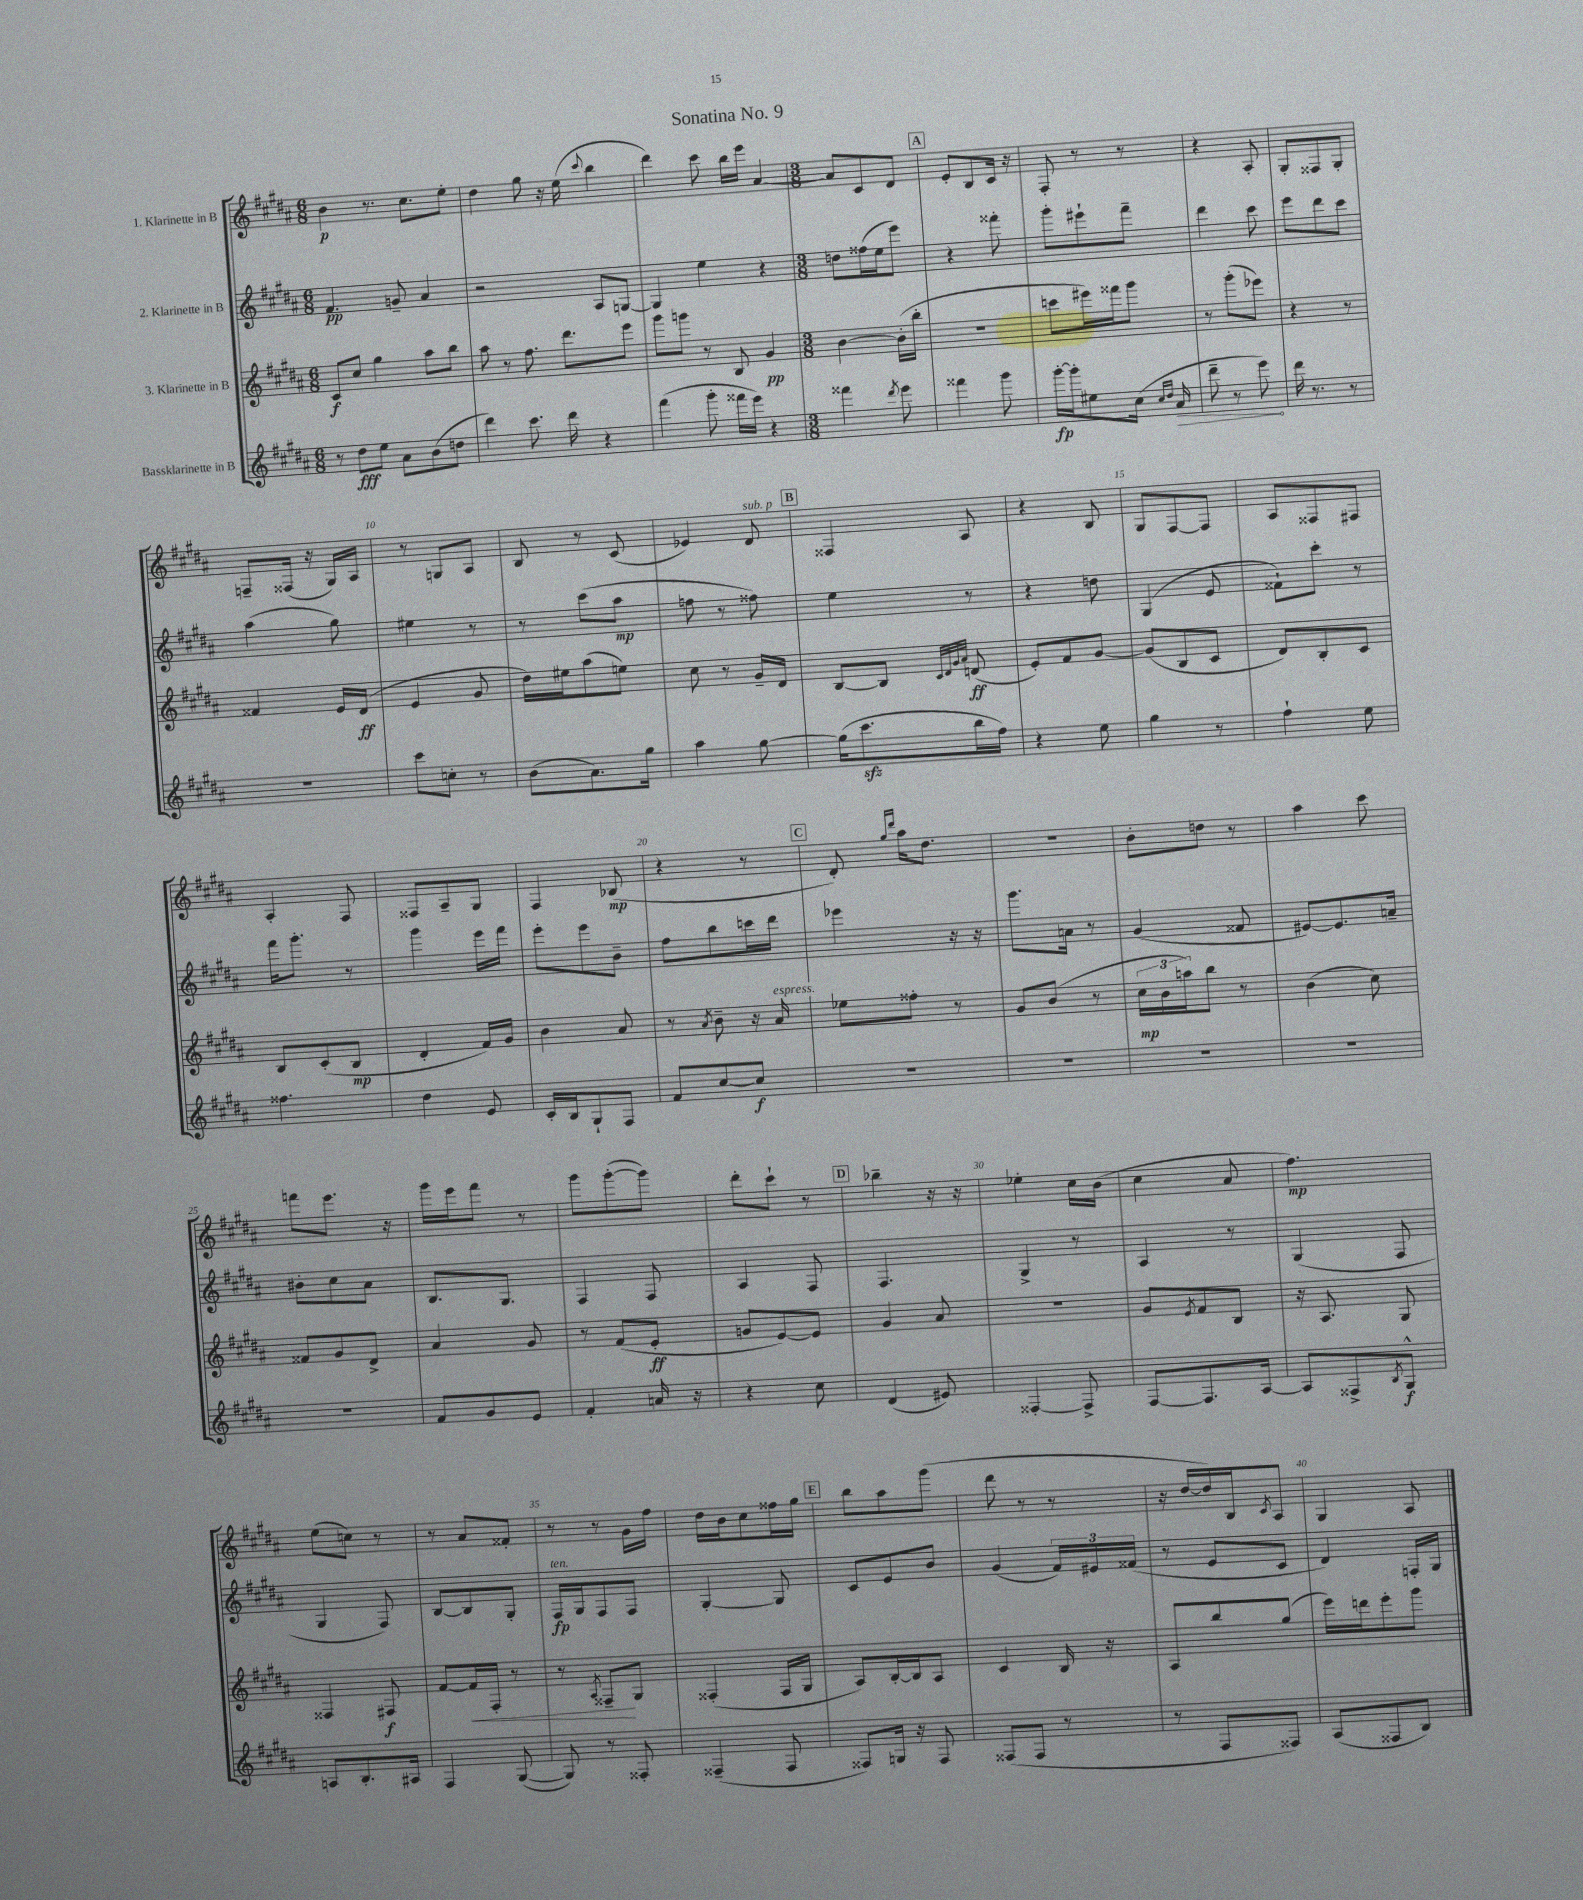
\header { title = "Sonatina No. 9" }
<<
\new StaffGroup <<
\new Staff = "s0" \with { instrumentName = "1. Klarinette in B" } {
    \clef treble \key b \major \numericTimeSignature \time 6/8
    b'4\p r8. cis''8. e''8-. |
    dis''4 gis''8 r16 e''16( \appoggiatura { cis'''8 } b''4 |
    dis'''4) cis'''8 b''16 e'''16 ais'4~ |
    \numericTimeSignature \time 3/8 ais'8 cis'8 dis'8 |
    \mark \markup { \box "A" } e'8-. b8 cis'16 r16 |
    fis8-. r8 r8 |
    r4 ais8-. |
    gis8-. fisis8 gis8-. |
    f8-- fisis16( r16 gis16) ais16 |
    r8 g8 ais8 |
    b8 r8 cis'8( |
    ees'4) dis'8^\markup { \italic "sub. p" } |
    \mark \markup { \box "B" } fisis4 ais8 |
    r4 b8 |
    gis8 fis8~ fis8 |
    ais8 fisis8 fis8 |
    ais4-. fis8 |
    fisis8 ais8-- gis8 |
    fis4 bes8\mp( |
    r4 r8 |
    \mark \markup { \box "C" } dis'8-.) \grace { gis''16 dis'''16 } ais''16 dis''8. |
    R4. |
    b'8-. d''8 r8 |
    ais''4 cis'''8 |
    f'''8 e'''8. r16 |
    gis'''16 e'''16 fis'''8 r8 |
    gis'''8 gis'''8~-.( gis'''8) |
    dis'''8-. cis'''8-! r8 |
    \mark \markup { \box "D" } bes''4-- r16 r16 |
    ees''4-. cis''16 b'16( |
    cis''4 ais'8 |
    fis''4.\mp) |
    e''8( c''8) r8 |
    r8 ais'8 fisis'8-. |
    r8 r8 gis'16 fis''16 |
    dis''16 b'16 cis''8 fisis''16 gis''16 |
    \mark \markup { \box "E" } b''8 ais''8 gis'''8( |
    dis'''8 r8 r8 |
    r16 dis''16~ dis''16) b16 \acciaccatura { cis'8 } ais8 |
    gis4 ais8 \bar "|." |
}
\new Staff = "s1" \with { instrumentName = "2. Klarinette in B" } {
    \clef treble \key b \major \numericTimeSignature \time 6/8
    fis'4.\pp g'8-- ais'4 |
    r2 ais8 g8~ |
    g4 e''4 r4 |
    \numericTimeSignature \time 3/8 d''8 fisis''16( e''16 e'''8) |
    \mark \markup { \box "A" } r4 fisis'''8-. |
    gis'''8-. eis'''8-! fis'''8-- |
    dis'''4 cis'''8 |
    e'''8 dis'''8 cis'''8 |
    ais''4( gis''8) |
    eis''4 r8 |
    r8 cis'''8( ais''8\mp |
    f''8 r8 fisis''8) |
    \mark \markup { \box "B" } e''4 r8 |
    r4 d''8 |
    gis4( e'8 |
    fisis'8-!) cis'''8-. r8 |
    fis'''16 gis'''8.-. r8 |
    gis'''4 e'''16 fis'''16 |
    e'''8-. e'''8 b'8-- |
    fis''8 b''8 c'''16 dis'''16 |
    \mark \markup { \box "C" } ees'''4 r16 r16 |
    gis'''8. a'16 r8 |
    gis'4( fisis'8 |
    eis'8~) eis'8. a'16-- |
    bis'8-. cis''8 ais'8 |
    b8. gis8. |
    fis4 fis8 |
    ais4 fis8 |
    \mark \markup { \box "D" } fis4. |
    gis4-> r8 |
    ais4 r8 |
    gis4( fis8 |
    gis4 fis8) |
    b8~ b8 gis8-. |
    fis16\fp^\markup { \italic "ten." } gis16 fis8 fis8 |
    gis4~-. gis8 |
    \mark \markup { \box "E" } cis'8 e'8 b'8 |
    gis'4( \tuplet 3/2 { fis'16) eis'16 fisis'16( } |
    r8 e'8 cis'8 |
    dis'4) f16-. gis16 \bar "|." |
}
\new Staff = "s2" \with { instrumentName = "3. Klarinette in B" } {
    \clef treble \key b \major \numericTimeSignature \time 6/8
    cis'8\f cis''8 gis''4 ais''8 b''8 |
    ais''8 r8 fis''8. dis'''8. e'''8 |
    gis'''8 g'''8 r8 b8 gis'4\pp |
    \numericTimeSignature \time 3/8 b'4~ b'16-.( b''16-. |
    \mark \markup { \box "A" } R4. |
    c'''8 eis'''16) fisis'''16 gis'''8 |
    r8 gis'''8-.( ees'''8) |
    r4 r8 |
    fisis'4 e'16 dis'16\ff( |
    e'4 gis'8 |
    dis''16) eis''16 ais''8( e''8) |
    cis''8 r8 gis'16-- dis'16 |
    \mark \markup { \box "B" } b8~ b8 \grace { cis'32 dis'32 gis'32 ais'32 } d'8\ff( |
    e'8-.) fis'8 gis'8~ |
    gis'8( b8 cis'8 |
    dis'8) b8-. cis'8 |
    b8 cis'8-.( b8\mp |
    dis'4-. fis'16) gis'16 |
    b'4 ais'8 |
    r8 \acciaccatura { ais'8 } b'8-- r16 ais'16^\markup { \italic "espress." } |
    \mark \markup { \box "C" } ees''8 fisis''8-. r8 |
    gis'8 b'8( r8 |
    \tuplet 3/2 { cis''16\mp b'16 a''16) } b''8 r8 |
    b'4( cis''8) |
    fisis'8 gis'8 dis'8-> |
    ais'4 gis'8 |
    r8 fis'8( e'8-.\ff |
    g'8 e'8~) e'8 |
    \mark \markup { \box "D" } gis'4 ais'8 |
    R4. |
    gis'8 \acciaccatura { e'8 } fis'8 b8 |
    r16 ais8. gis8 |
    fisis4 fis8\f |
    fis'8~ fis'16\< fis16-. r8 |
    r8 \acciaccatura { ais8 } fisis8--\! gis8 |
    fisis4-.( fisis16 gis16 |
    \mark \markup { \box "E" } ais8) b16~-. b16 ais8 |
    cis'4 b16 r16 |
    ais8 b''8 gis''8( |
    e'''16) d'''16 e'''8-. gis'''8 \bar "|." |
}
\new Staff = "s3" \with { instrumentName = "Bassklarinette in B" } {
    \clef treble \key b \major \numericTimeSignature \time 6/8
    r8 dis''8\fff e''8 ais'8 b'8( d''8 |
    dis'''4) cis'''8. dis'''16 r4 |
    fis'''4( gis'''8-. fisis'''16 e'''16) r4 |
    \numericTimeSignature \time 3/8 fisis'''4 \acciaccatura { dis'''8 } e'''8 |
    \mark \markup { \box "A" } fisis'''4 gis'''8 |
    gis'''16~-.\fp gis'''16-. eis''8 cis''16( \grace { cis''16 dis''16 } \once \override Hairpin.circled-tip = ##t ais'16\> |
    dis'''8-- r8 e'''8\!) |
    dis'''16 r8. r8 |
    r4. |
    cis'''8 c''8-. r8 |
    b'8( ais'8.) gis''16 |
    ais''4 gis''8~ |
    \mark \markup { \box "B" } gis''16( cis'''8.\sfz b''16 fis''16) |
    r4 e''8 |
    gis''4 r8 |
    fis''4-! e''8 |
    fisis''4. |
    dis''4 e'8 |
    cis'16-. b16 gis8-! fis8 |
    fis'8 cis''8~ cis''8\f |
    \mark \markup { \box "C" } R4. |
    R4. |
    R4. |
    R4. |
    R4. |
    fis'8 gis'8 e'8 |
    fis'4-. a'16 r16 |
    r4 cis''8 |
    \mark \markup { \box "D" } dis'4( eis'8) |
    fisis4~-. fisis8-> |
    fis8~ fis8. ais16~ |
    ais8 fisis8-> \acciaccatura { b8 } gis8-^\f |
    a8 b8.-. ais16 |
    fis4 gis8~( |
    gis8) r8 fisis8-. |
    fisis4--( fisis8 |
    \mark \markup { \box "E" } fisis8) g16 r16 fisis8 |
    fisis8( fisis8 r8 |
    r8 fis8 fisis8) |
    ais8( fisis8 b8) \bar "|." |
}
>>
>>
\layout { \context { \Score \override BarNumber.break-visibility = ##(#f #t #t) barNumberVisibility = #(every-nth-bar-number-visible 5) } }
